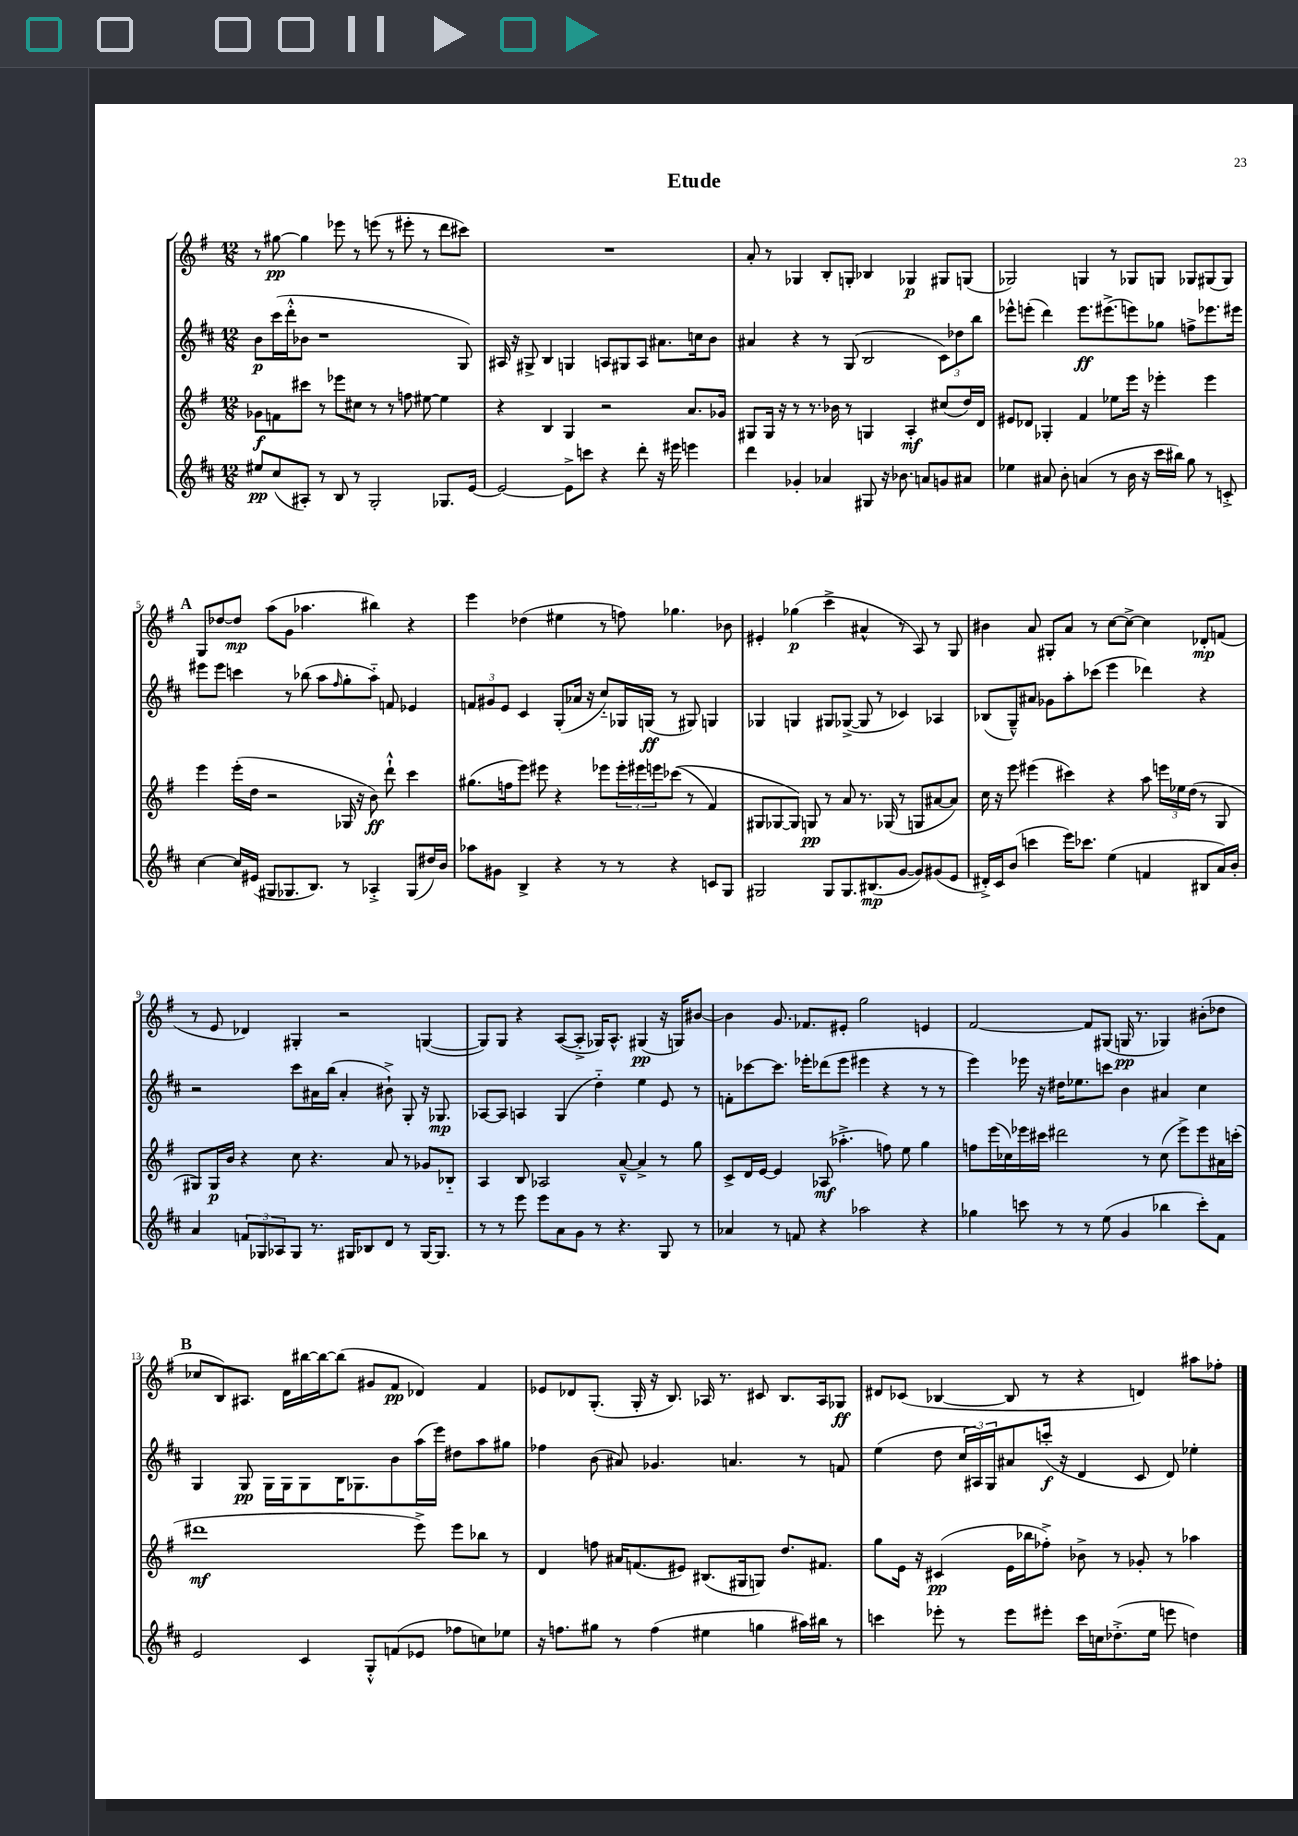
\header { title = "Etude" }
<<
\new StaffGroup <<
\new Staff = "s0" {
    \clef treble \key g \major \numericTimeSignature \time 12/8
    r8 gis''8~\pp gis''4 ees'''8 r8 e'''8( r8 eis'''8-. r8 d'''8 cis'''8) |
    R1. |
    a'8-. r8 ges4 b8-. g8-. bes4 ges4\p gis8 g8( |
    ges2) g4 r8 ges8 g8 ges8 gis8( gis8) |
    \mark \markup { \bold "A" } g8 des''8~ des''8\mp a''8( g'8 aes''4. bis''4) r4 |
    e'''4 des''4( eis''4 r8 f''8) ges''4. bes'8 |
    eis'4-. ges''4\p( c'''4-> ais'4-^ r8 a8) r8 g8 |
    bis'4 a'8 gis8-. a'8 r8 c''8~ c''8~-> c''4 des'8-.\mp f'8( |
    r8 e'8 des'4) gis4-. r2 g4~( |
    g8) g8 r4 a8~( a8-.-> ges16) a8.-^ gis4\pp( r16 g16) bis'8~ |
    bis'4 g'8. fes'8. eis'8-. g''2 e'4 |
    fis'2~ fis'8 gis8( g16\pp r8. ges4) bis'8-.( des''8 |
    \mark \markup { \bold "B" } ces''8 b8) ais8. d'16 bis''16~ bis''16~ bis''8( gis'8 fis'8\pp des'4) fis'4 |
    ees'8 des'8 g8.-.( g16-. r16 b8.) aes16 r8. cis'8 b8. aes16 ges8\ff |
    dis'8 ces'8( bes4~ bes8 r8 r4 d'4) ais''8 fes''8-. \bar "|." |
}
\new Staff = "s1" {
    \clef treble \key d \major \numericTimeSignature \time 12/8
    b'8\p cis'''16( d'''16-.-^ bes'8 r1 g8) |
    ais16 r16 gis8-> b4 g4 a8 gis8 a8 ais'8. c''16 b'8 |
    ais'4 r4 r8 g8( b2 \tuplet 3/2 { cis'8) des''8 b''8 } |
    ees'''8-^ e'''8-.( d'''4) e'''8.\ff eis'''8.->( e'''8) ges''8 f''8-> ees'''8. eis'''16 |
    \mark \markup { \bold "A" } eis'''8 eis'''8 c'''4 r8 bes''8( a''8 \grace { fis''16 } g''8-. a''8-_) f'8 ees'4 |
    \tuplet 3/2 { f'8 gis'8 e'8 } cis'4 g8-.( aes'16 r16 cis''8-_) ges16 g16\ff( r8 gis8) g4 |
    ges4 g4 gis8 ges8~->( ges8 r8 ces'4) aes4 |
    bes8( g8---^) ais'8 ges'8 a''8-. ces'''8( e'''4 des'''4) r4 |
    r2 cis'''8 ais'16 b''16( ais'4-. bis'8-!->) g8-. r16 ges8.\mp |
    aes8~ aes8 a4 g4( d''4-_) e''4 e'8 r8 |
    f'8-. ces'''8~ ces'''8. ees'''16-. des'''8( ees'''8 eis'''4 r4 r8 r8 |
    e'''4) ees'''16 r16 dis''16 ees''8. c'''8 b'4 ais'4 cis''4 |
    \mark \markup { \bold "B" } g4 g8\pp g16 g16 g8 b16 ges8. b'8 a''16( e'''16) dis''8 a''8 gis''8 |
    fes''4 b'8( ais'8) ges'4. a'4. r8 f'8 |
    e''4( d''8 \tuplet 3/2 { cis''16 ais16) g16 } ais'8 c'''16-.\f( r16 d'4 cis'8 d'8) ees''4-. \bar "|." |
}
\new Staff = "s2" {
    \clef treble \key g \major \numericTimeSignature \time 12/8
    ges'8\f f'8 cis'''8 r8 ees'''8 cis''8 r8 r8 f''8 eis''8~ eis''4 |
    r4 b4 g4 r2 a'8. ges'16 |
    gis8 gis16 r16 r8 r8. bes'16 r8 g4 a4-.\mf cis''8( d''16) d'16 |
    eis'8 des'8 ges4-. fis'4 ees''8 e'''16 r16 ees'''4-. ees'''4 |
    \mark \markup { \bold "A" } e'''4 e'''16-.( d''16 r2 ges16 r16 b'8\ff) d'''8-!-^ c'''4 |
    gis''8.( f''16 e'''8) eis'''8 r4 ees'''8 \tuplet 3/2 { ees'''16-. eis'''16 e'''16 } ces'''8(\( r8 fis'4) |
    gis8 ges8~ ges8\) g8\pp r8 a'8 r8. ges16( r8 g8 ais'8~ ais'8) |
    c''16 r16 e'''8 eis'''4( cis'''4) r4 a''8 \tuplet 3/2 { e'''16 ees''16 d''16( } r8 g8 |
    gis8) gis16\p b'16 r4 c''8 r4. a'8 r8 ges'8 bes8-_ |
    a4 b8 aes2 a'8~---^ a'4-> r8 g''8 |
    c'8-> d'16 e'16~ e'4 aes8\mf( aes''4.-.-> f''8) e''8 g''4 |
    f''8 e'''16( ces''16) ees'''16 cis'''16 dis'''2 r8 ces''8( ees'''8->) ees'''8 ais'16 c'''16-.( |
    \mark \markup { \bold "B" } dis'''1\mf e'''8->) e'''8 bes''8 r8 |
    d'4 f''8 ais'16 f'8.( eis'8) bis8.( gis16 g8) d''8. fis'8. |
    g''8 e'16 r16 cis'4\pp( e'16 bes''16 fes''8-.->) bes'8-> r8 ges'8-. r8 aes''4 \bar "|." |
}
\new Staff = "s3" {
    \clef treble \key d \major \numericTimeSignature \time 12/8
    eis''8\pp cis''8( ais8-.) r8 b8 r8 g2-. ges8. e'16~ |
    e'2~ e'8-> c'''8 r4 d'''8-. r16 eis'''16 e'''4 |
    d'''4 ges'4-. aes'4 gis8 r16 bes'8. a'8 g'8 ais'8 |
    ees''4 ais'8 b'8-. a'4( r8 b'16 r16 cis'''16 bis''16) g''8 r8 c'8-.-> |
    \mark \markup { \bold "A" } cis''4~ cis''16 eis'16( gis8 ges8. b8.) r8 aes4-.-> ges8( dis''16) b'16 |
    aes''8 gis'8 b4-> r4 r8 r8 r4 c'8 g8 |
    gis2 gis8 gis8. bis8.\mp( g'8~ g'8) gis'8( e'8 |
    dis'16-.->) cis'16 b'8( c'''4 e'''16) ces'''8. e''4( f'4 bis8 a'16) b'16-. |
    a'4 \tuplet 3/2 { f'8 ges8 aes8 } ges8 r8. gis16 bes8 d'8 r8 gis16~ gis8. |
    r8 r8 e'''8 e'''8 a'8 g'8 r8 r4. g8 r8 |
    aes'4 r8 f'8 r4 aes''2 r4 |
    ges''4 c'''8 r8 r8 e''8( g'4 bes''4 c'''8-.) fis'8 |
    \mark \markup { \bold "B" } e'2 cis'4 g8-.-^ f'8( ees'8 fes''8 c''8) ees''8 |
    r16 f''8. gis''8 r8 f''4( eis''4 g''4 ais''16) bis''16 r8 |
    c'''4 ees'''8-. r8 ees'''8 eis'''8-. c'''16 c''16 des''8.-.->( e''16 e'''8 d''4) \bar "|." |
}
>>
>>
